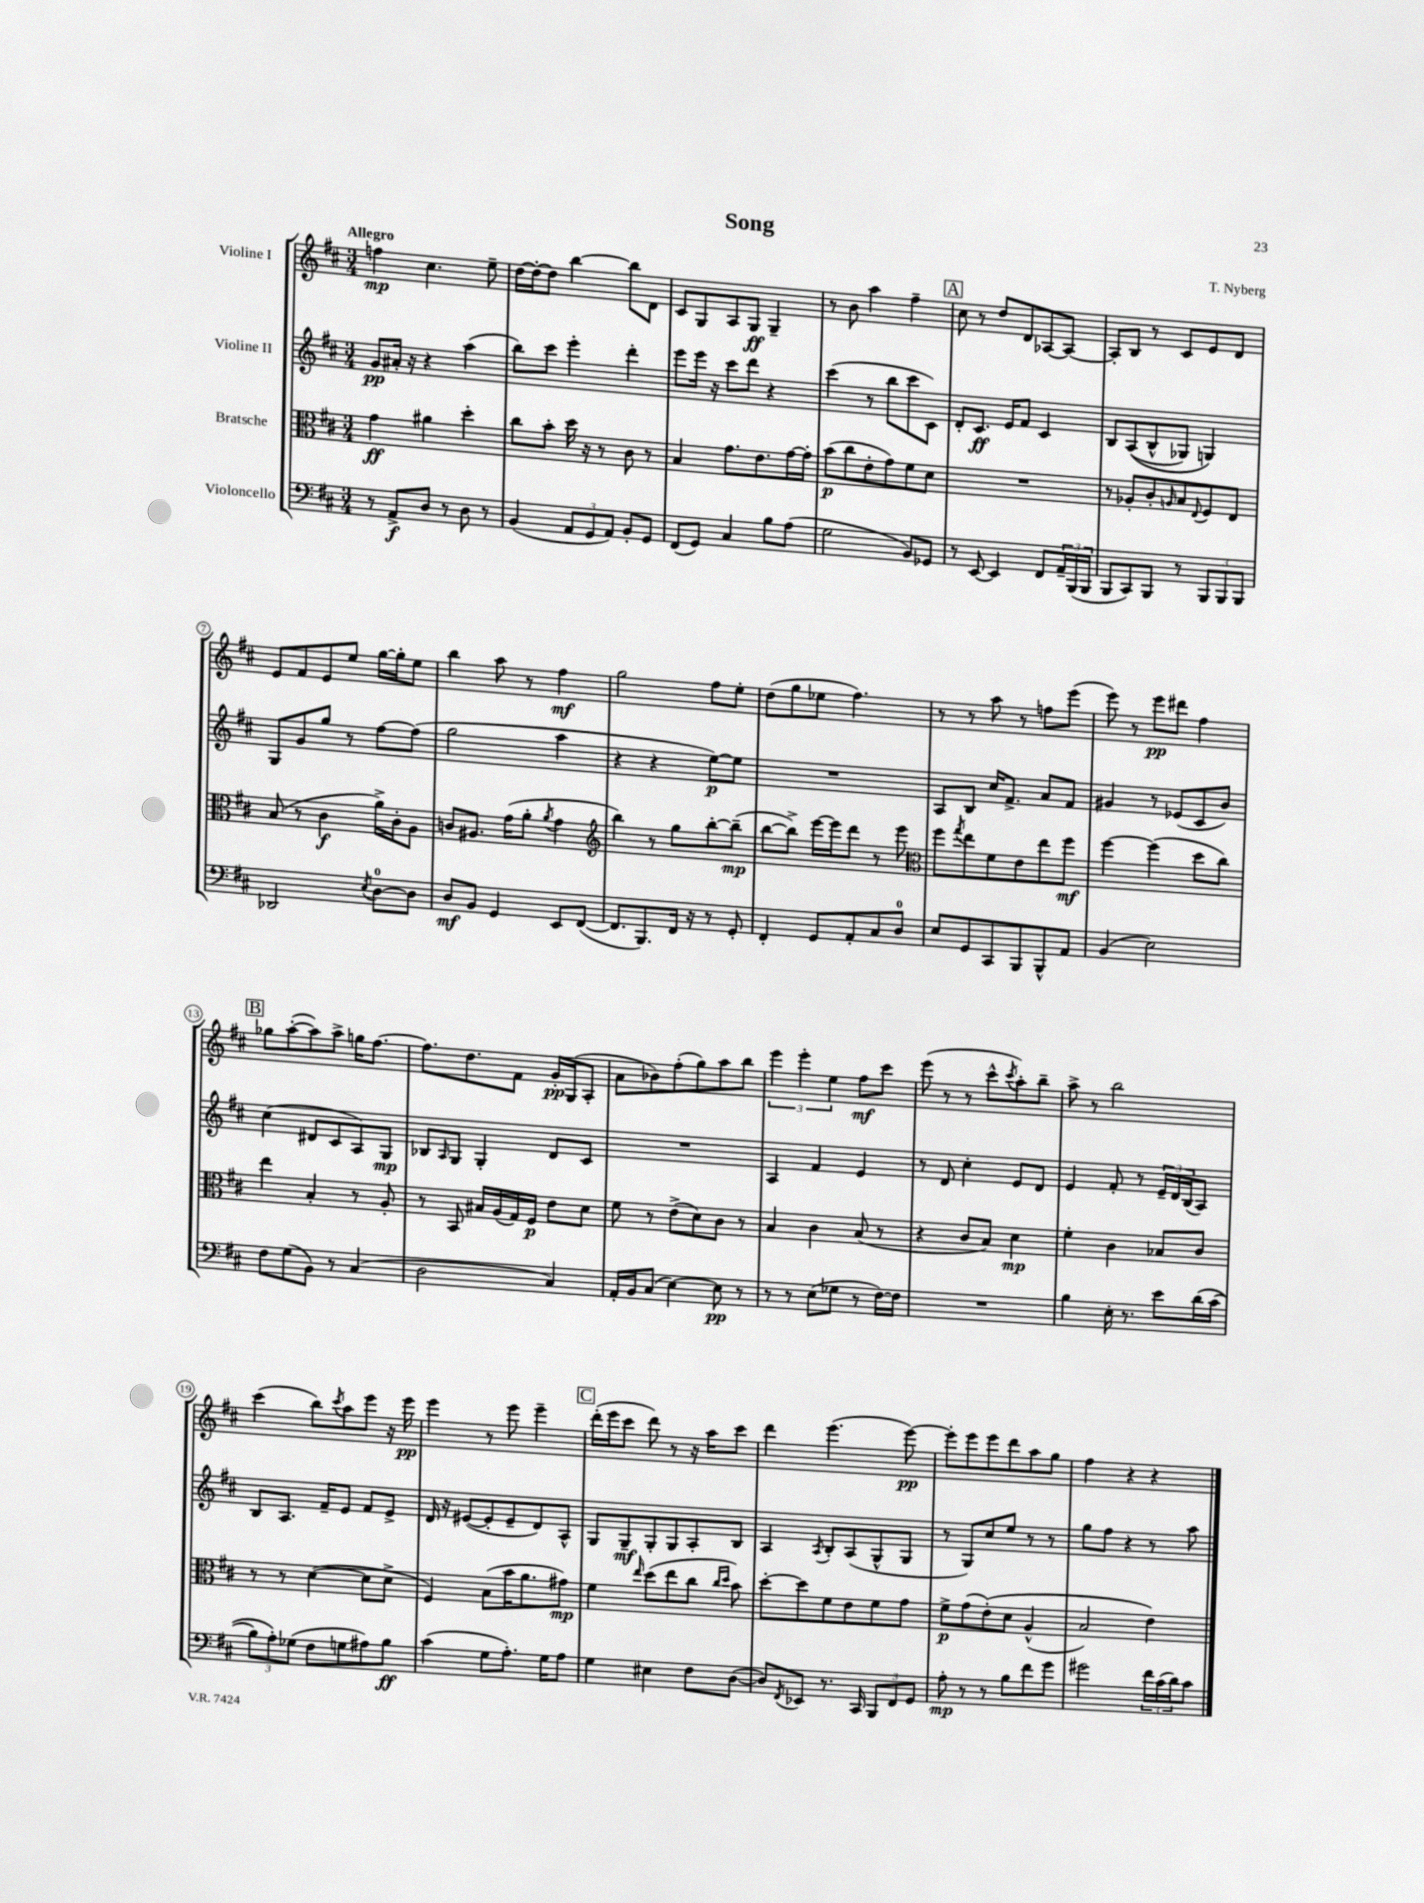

**kern	**kern	**kern	**kern
*staff4	*staff3	*staff2	*staff1
*clefF4	*clefC3	*clefG2	*clefG2
*k[f#c#]	*k[f#c#]	*k[f#c#]	*k[f#c#]
*M3/4	*M3/4	*M3/4	*M3/4
8r	4g\	8g/L	4ff\
8AA^/L	.	16a#'/Jk	.
.	.	16r	.
8D/J	4a#\	4r	4.cc#\
8r	.	.	.
8D\	4dd'\	(4aa\	.
8r	.	.	8ee~\
=	=	=	=
(4BB/	8cc#\L	8bb\L)	[16dd\LL
.	.	.	16dd'\_J
.	8b'\J	8ccc#\J	8dd\]J
12AA/L	16dd\	4eee'\	[4bb\
.	16r	.	.
12GG/	.	.	.
.	8r	.	.
12AA/J)	.	.	.
8BB'/L	8c#\	4ddd'\	8bb\]L
8GG/J	8r	.	8d\J
=	=	=	=
(8FF#/L	4B/	8eee\L	8c#/L
8GG/J)	.	16eee\Jk	8G/
.	.	16r	.
4C#/	8.g\L	8ccc#\L	8A/
.	.	8ddd\J	8G/J
.	8.e\	.	.
8B\L	.	4r	4G~/
(8A\J	[16g\L	.	.
.	16g'\]JJ	.	.
=	=	=	=
2G\	(8b\L	(4ccc#\	8r
.	8cc#\	.	8b\
.	8e'\	8r	4aa\
.	8g\)	8bb\L	.
8BB/L)	8f#\	8ccc#\	4ff#~\
8GG-/J	8d\J	8c#\J)	.
=	=	=	=
8r	2.r	8d'/L	8cc#\
[8EE/	.	8.c#/J	8r
4EE/]	.	.	8dd/L
.	.	16e/LK	.
.	.	8f#/J	8d/
8FF#/L	.	4c#/	[8A-/
24AA~/L	.	.	8A-/_J
(24BBB/	.	.	.
24BBB/JJ	.	.	.
=	=	=	=
8BBB/L	8r	8B/L	8A-'/]L
8CC#/)	8A-'/L	&((8A/	8B/J
8BBB/J	8c#'/	8B^^/	8r
.	16qqA/	.	.
8r	8B/	8G-/J)	8c#/L
.	8qqE/	.	.
12BBB/L	8F#/	4G/&)	8e/
12BBB/	.	.	.
.	8E/J	.	8d/J
12BBB/J	.	.	.
=	=	=	=
2DD-/	(8B/	8G/L	8e/L
.	8r	8g/	8f#/
.	4c#\	8gg/J	8e/
.	.	8r	8ee/J
8qE/	.	.	.
[8D\L	16a^\LL)	[8ff#\L	[16gg\LL
.	16c#'\J	.	16gg'\]J
8D\]J	8A\J	(8ff#\]J	8ee\J
=	=	=	=
8D/L	8c/L	2gg\	4bb\
8BB/J	8.A#/J	.	.
4GG/	.	.	8aa\
.	(16g\LK	.	.
.	8a'\J	.	8r
.	8qa/	.	.
8EE/L	4g\	4aa\	4ff#\
([8FF#/J	.	.	.
=	=	=	=
*	*clefG2	*	*
8.FF#/]L	4bb\)	4r	2gg\
8.BBB/)	.	.	.
.	8r	4r	.
16FF#/Jk	8gg\L	.	.
16r	.	.	.
8r	[8bb'\	[8ee\L)	8ff#\L
8GG'/	(8bb~\]J	8ee\]J	8ee'\J
=	=	=	=
4FF#'/	[8bb\L	2.r	(8dd\L
.	8bb^\]J)	.	8gg\
8GG/L	[16eee\LL	.	8ee-\J
.	16eee\]J	.	.
8AA'/	8ddd\J	.	4.ff#\)
8C#/	8r	.	.
8D/J	8eee\	.	.
=	=	=	=
*	*clefC3	*	*
8E/L	8ff#\L	8A/L	8r
.	8qgg/	.	.
8GG/	8ee\	8B/J	8r
8CC#/	8f#\	16cc#/LK	8aa\
.	.	8.f#^/J	.
8BBB/	8e\	.	8r
8BBB^^/	8ee\	8a/L	8ff\L
8AA/J	8ff#\J	8f#/J	(8eee\J
=	=	=	=
(4BB/	[4ff#\	4g#/	8eee\)
.	.	.	8r
2E\)	(4ff#\]	8r	8eee\L
.	.	(8e-/L	8ddd#\J
.	8dd\L	8c#/	4ff#\
.	8cc#\J)	8b/J)	.
=	=	=	=
8F#\L	4ee\	(4cc#\	8gg-\L
(8G\	.	.	([8aa'\
8BB\J)	4B'/	8d#/L	8aa\])
8r	.	8c#/	8aa^\J
(4C#/	8r	8A/)	16gg\LK
.	.	.	[8.ff#\J
.	8A'/	8G/J	.
=	=	=	=
2D\	8r	8B-/L	8.ff#\]L
.	.	16qqA/	.
.	8BB/	8G/J	.
.	.	.	8.dd\
.	16B#/LL	4G'/	.
.	(16A/	.	.
.	16G/)	.	8f#\J
.	16F#/JJ	.	.
4C#/)	8e\L	8d/L	16g'/LL
.	.	.	(16G/J
.	8d\J	8c#/J	8A'/J
=	=	=	=
16AA'/LL	8f#\	2.r	8a\L
16BB/J	.	.	.
(8C#/J	8r	.	8b-\)
[4E\)	(8e^\L	.	(8ff#'\
.	8d\)	.	8gg\)
8E\]	8c#\J	.	8aa\
8r	8r	.	8bb\J
=	=	=	=
8r	4B/	4A/	6eee\
8r	.	.	.
.	.	.	6eee'\
(8E\L	4c#\	4f#/	.
.	.	.	6ee\
8G-\J	.	.	.
8r	(8B/	4e/	8ff#\L
[16F#\LL)	8r	.	8ccc#\J
16F#\]JJ	.	.	.
=	=	=	=
2.r	4r	8r	(8eee\
.	.	8d/	8r
.	8c#/L	4cc#'\	8r
.	8B/J)	.	8ccc#^^\L
.	.	.	8qccc#/
.	4d\	8e/L	8aa'\)
.	.	8d/J	8bb~\J
=	=	=	=
4B\	4f#'\	4e/	8aa^\
.	.	.	8r
16E'\	4c#\	8f#'/	2bb\
8.r	.	.	.
.	.	8r	.
8e\L	8B-/L	24e~/LL	.
.	.	24d/	.
.	.	(24B/J	.
&(16d\L	8c#/J	8A/J)	.
(16c#\JJ	.	.	.
=	=	=	=
12B\L)	8r	8B/L	(4ccc#\
12A'\&)	.	.	.
.	8r	8.A/J	.
(12G-\J	.	.	.
8F#\L	([4d\	.	8bb\L)
.	.	16f#~/LK	.
.	.	.	8qccc#/
8G\	.	8e/J	8aa\
8A#\)	8d\]L	8f#/L	8eee\J
8B\J	8d^\J	8e^/J	16r
.	.	.	16eee\
=	=	=	=
(4c#\	4F#/)	16d/	4eee\
.	.	16r	.
.	.	([8e#/L	.
8G\L	(8B\L	8e#'/]	8r
8.A'\J)	16b\K	8e#~/	8eee\
.	8.a\	.	.
.	.	8d/)	4eee~\
16G\LK	.	.	.
8A\J	8g#\J)	8A^^/J	.
=	=	=	=
4G\	4f#\	8G/L	(16ddd'\LL
.	.	.	16eee\J
.	.	8G~/	8ccc#\J
.	16qqee/	.	.
4E#\	(8dd\L	8G'/	8ddd\)
.	8ee\	8G/	8r
8F#\L	8cc#\J	8A'/	16r
.	.	.	16aa\LK
.	16qqcc#/LL	.	.
.	16qqdd/JJ	.	.
([8D\J	8b\)	8B/J	8ccc#\J
=	=	=	=
8D/]L)	[8dd'\L	4A/	4ddd\
8qFF#/	.	.	.
8EE-/J	8dd\]	.	.
.	.	8qA/	.
8.r	8f#\	8B'/L	(4.eee\
.	8e\	(8A/	.
16CC#/	.	.	.
12BBB/L	8f#\	8G^^/	.
12FF#/	.	.	.
.	8g\J	8G/J	[8eee\)
12GG/J	.	.	.
=	=	=	=
8A'\	8f#^\L	8r	8eee'\]L
8r	(8g\	8G/L)	8eee\
8r	&(8e'\)	8cc#/	8eee\
8B\L	8d\J	8ee/J	8ddd\
8f#\	(4A^^/	8r	8aa\
8g\J	.	8r	8gg\J
=	=	=	=
2g#\	2B/)	8gg\L	4ff#\
.	.	8ff#\J	.
.	.	4r	4r
24f#\LL	4e\&)	8r	4r
(24c#\	.	.	.
24d\J)	.	.	.
8c#\J	.	8aa\	.
==	==	==	==
*-	*-	*-	*-
